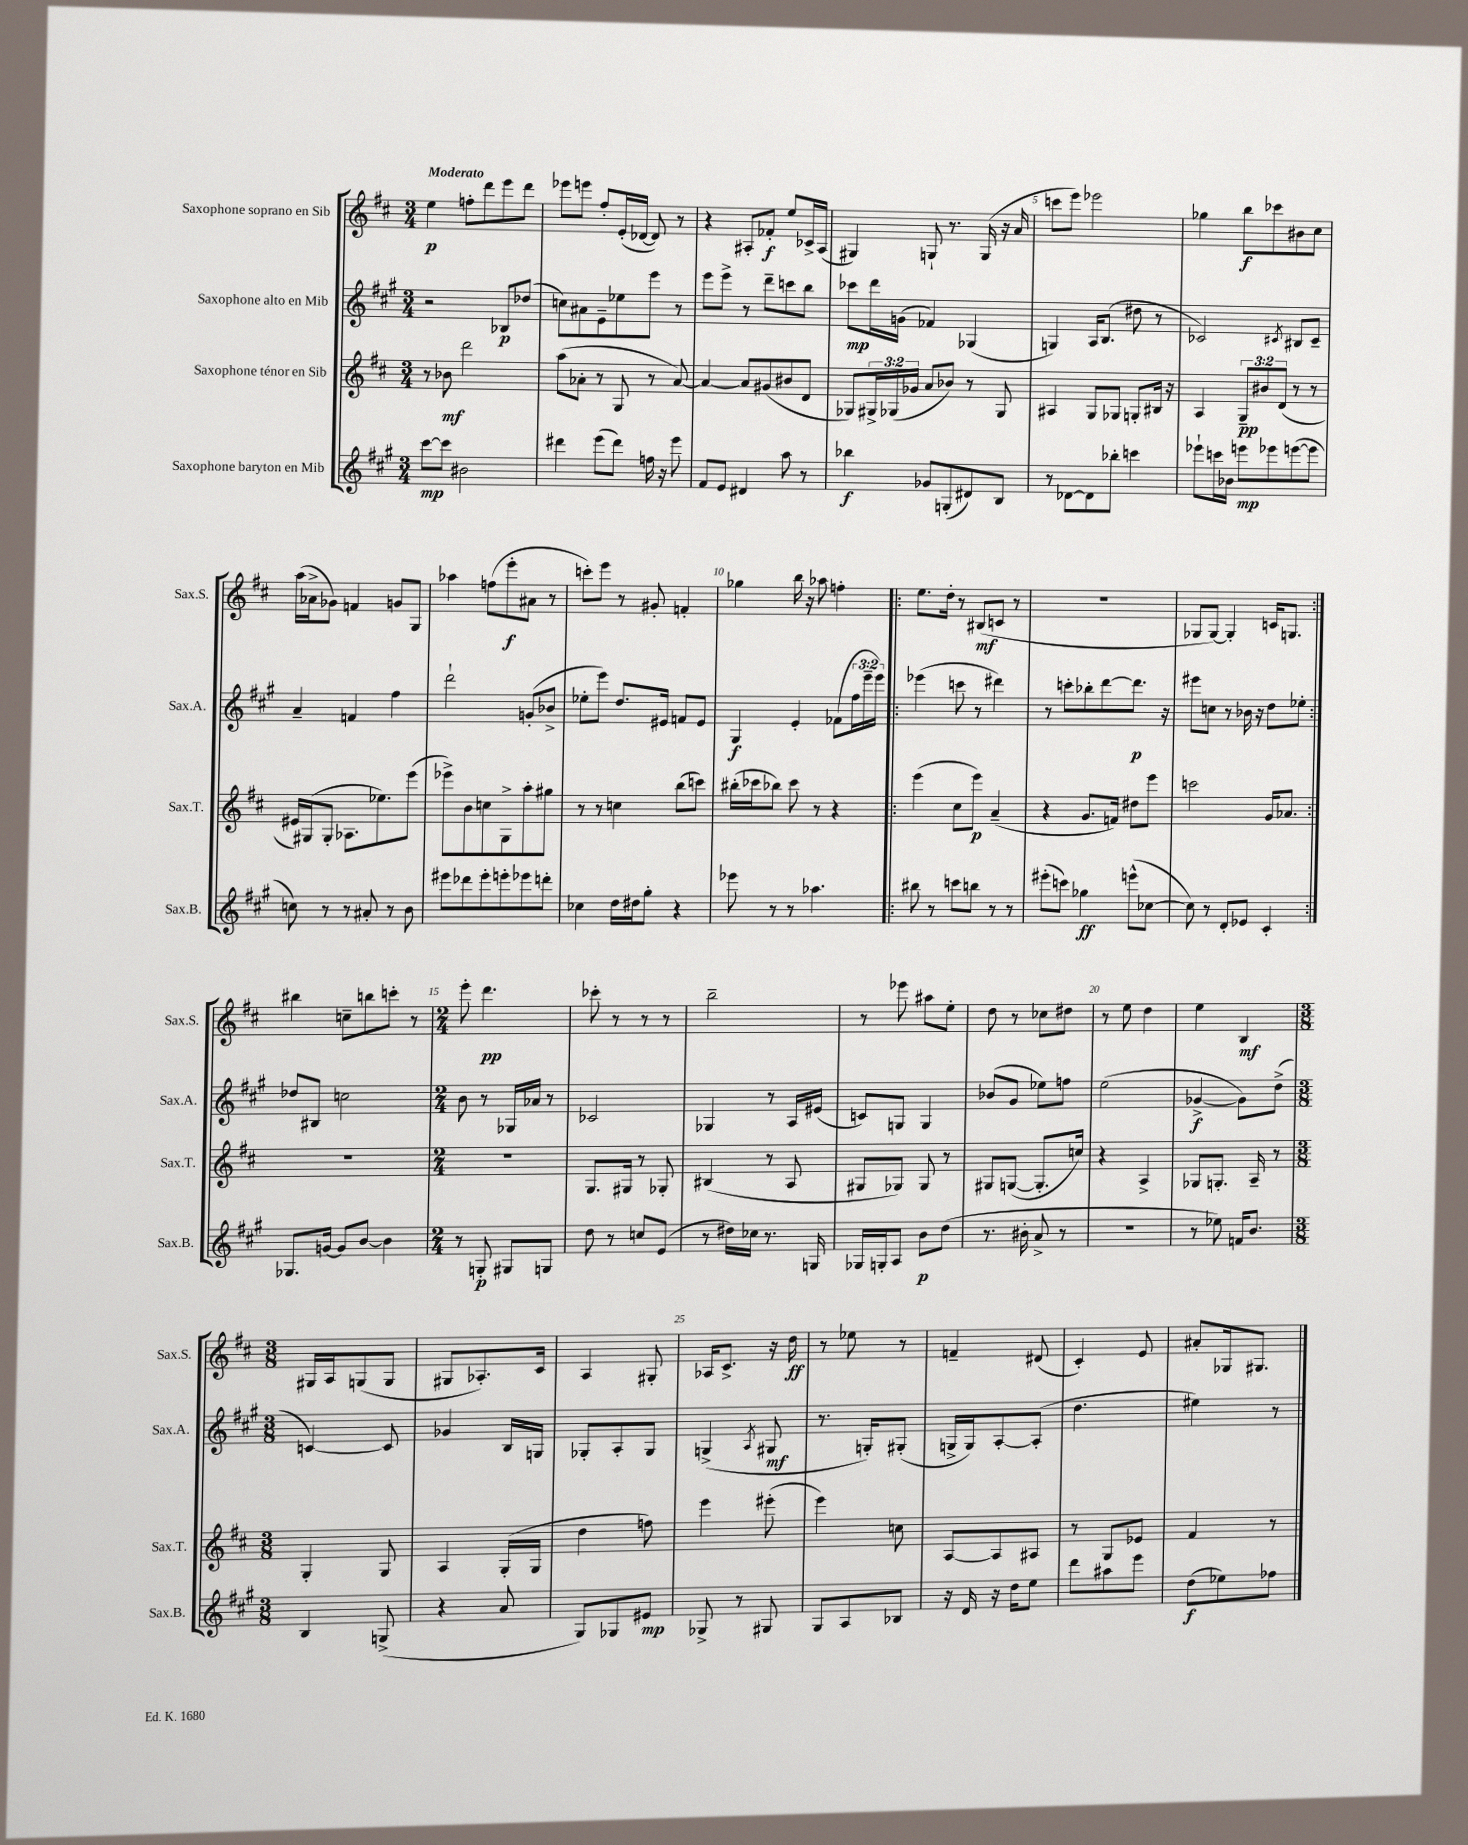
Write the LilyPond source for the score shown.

<<
\new StaffGroup <<
\new Staff = "s0" \with { instrumentName = "Saxophone soprano en Sib" shortInstrumentName = "Sax.S." } {
    \clef treble \key d \major \numericTimeSignature \time 3/4 \tempo "Moderato"
    e''4\p f''8-. d'''8 e'''8 d'''8 |
    ees'''8 e'''8 fis''8-. e'16-.( des'16~ des'8) r8 |
    r4 ais8-. fes'8-.\f e''8 ces'16-> ais16( |
    gis4) g8-! r8. g16( r16 a'16 |
    c'''8 e'''8) ees'''2 |
    ges''4 b''8\f ces'''8 bis'8 cis''8 |
    a''16( aes'16-> ges'8) f'4 g'8 g8 |
    aes''4 f''8( e'''8-.\f ais'8 r8 |
    c'''8-.) e'''8 r8 gis'8-. f'4-. |
    ges''4 b''16 r16 aes''8 f''4-. |
    \repeat volta 2 { e''8. d''16-. r8 bis8\mf( c'8 r8 |
    R2. |
    ges8 ges8~) ges4-. c'16 g8. | }
    bis''4 c''8-- b''8 c'''8-. r8 |
    \numericTimeSignature \time 2/4 e'''8-. d'''4.\pp |
    ces'''8-. r8 r8 r8 |
    b''2-- |
    r8 ees'''8 ais''8 e''8-. |
    d''8 r8 ces''8 dis''8 |
    r8 e''8 d''4 |
    e''4 b4\mf |
    \numericTimeSignature \time 3/8 gis16 a16 g8( g8 |
    gis8 aes8.-.) cis'16 |
    a4 gis8-. |
    aes16 cis'8.-> r16 d''16\ff |
    r8 ees''8 r8 |
    f'4-- dis'8( |
    cis'4-.) e'8 |
    ais'8-. ges16 gis8. \bar "|." |
}
\new Staff = "s1" \with { instrumentName = "Saxophone alto en Mib" shortInstrumentName = "Sax.A." } {
    \clef treble \key a \major \numericTimeSignature \time 3/4 \override Staff.TupletNumber.text = #tuplet-number::calc-fraction-text
    r2 bes8\p des''8( |
    c''8) ais'8 e'8-- ees''8 e'''8 r8 |
    e'''8 e'''8-> r8 d'''8-- c'''8 b''8 |
    ces'''8\mp d'''16 g'16( fes'4) ges4( |
    g4) a16 b8.( dis''8 r8 |
    ces'2) \acciaccatura { cis'8 } bis8 cis'8-- |
    a'4-- f'4 fis''4 |
    d'''2-! g'8-.( bes'8-> |
    ees''8-. e'''8) d''8. eis'16 f'8 eis'8 |
    gis4\f e'4-. fes'8( \tuplet 3/2 { fis''16 e'''16-- e'''16) } |
    \repeat volta 2 { ees'''4( c'''8 r8 dis'''4) |
    r8 c'''8-. bes''8-. d'''8~ d'''8.\p r16 |
    eis'''8 c''8 r8 bes'16 r16 d''8 ees''8-. | }
    des''8 bis8 c''2 |
    \numericTimeSignature \time 2/4 b'8 r8 ges16 aes'16 r8 |
    ces'2 |
    ges4 r8 a16 eis'16( |
    c'8) g8 g4 |
    bes'8( gis'8 ees''8) f''8 |
    e''2( |
    ges'4~->\f ges'8) d''8->( |
    \numericTimeSignature \time 3/8 c'4~) c'8 |
    ges'4 b16 g16 |
    ges8-. a8-. ges8 |
    g4->( \acciaccatura { a8 } gis8\mf |
    r8. g16-.) gis8-.( |
    g16-> g16) a8~-. a8-.( |
    d''4. |
    eis''4) r8 \bar "|." |
}
\new Staff = "s2" \with { instrumentName = "Saxophone ténor en Sib" shortInstrumentName = "Sax.T." } {
    \clef treble \key d \major \numericTimeSignature \time 3/4 \override Staff.TupletNumber.text = #tuplet-number::calc-fraction-text
    r8 bes'8\mf d'''2 |
    a''8( aes'8-. r8 g8 r8 aes'8~) |
    aes'4~ aes'8 gis'8( bis'8 d'8 |
    ges8) \tuplet 3/2 { gis16-> ges16( ges'16 } a'8 bes'8) r8 ges8 |
    ais4 g8 ges8 g8-. bis16 r16 |
    a4 \tuplet 3/2 { g8--\pp bis'8 d'8( } r8 r8 |
    eis'16) gis16( gis8-. aes8. ees''8.) e'''8( |
    ees'''8->) b'8 c''8 g8-> a''8-. gis''8 |
    r8 r8 c''4 b''8( c'''8) |
    bis''16-.( ces'''16 bes''8) ces'''8 r8 r4 |
    \repeat volta 2 { e'''4( cis''8 e'''8\p) a'4--( |
    r4 g'8. f'16) dis''8 e'''8 |
    c'''2 g'16 aes'8. | }
    R2. |
    \numericTimeSignature \time 2/4 R2 |
    g8. gis16 r8 ges8-. |
    bis4( r8 a8 |
    gis8 ges8) ges8 r8 |
    gis8 g8~( g8.-. c''16) |
    r4 a4-> |
    ges8 g8.-. a16-- r8 |
    \numericTimeSignature \time 3/8 g4-. g8 |
    a4 g16-.( g16 |
    d''4 f''8) |
    e'''4 eis'''8-.( |
    e'''4) c''8 |
    a8~ a8 ais8 |
    r8 g8 ees'8 |
    fis'4 r8 \bar "|." |
}
\new Staff = "s3" \with { instrumentName = "Saxophone baryton en Mib" shortInstrumentName = "Sax.B." } {
    \clef treble \key a \major \numericTimeSignature \time 3/4
    cis'''8~\mp cis'''8 bis'2 |
    dis'''4 e'''8( dis'''8) f''16 r16 e'''8 |
    fis'8 e'8 dis'4 a''8 r8 |
    bes''4\f ges'8 g8-.( dis'8) b8 |
    r8 des'8~ des'8 bes''8-. c'''4 |
    ees'''8-! c'''16 bes'16 e'''8\mp ees'''8 e'''8~( e'''8 |
    c''8) r8 r8 ais'8-. r8 b'8 |
    eis'''8 des'''8 eis'''8-. e'''8-. ees'''8 d'''8-. |
    ces''4 d''16 dis''16 gis''8-. r4 |
    ees'''8 r8 r8 aes''4. |
    \repeat volta 2 { bis''8 r8 c'''8 b''8 r8 r8 |
    eis'''8-.( c'''8) ges''4\ff e'''8-^( ces''8~ |
    ces''8) r8 d'8-. ees'8 cis'4-. | }
    ges8. g'16~ g'8 b'8~ b'4 |
    \numericTimeSignature \time 2/4 r8 g8-.\p gis8 g8 |
    d''8 r8 c''8 e'8( |
    r8 dis''16) ces''16 r8. g16 |
    ges16 g16-. a8 b'8\p d''8( |
    r8. bis'16-. a'8-> r8 |
    R2 |
    r8 ees''8) f'16 b'8. |
    \numericTimeSignature \time 3/8 b4 g8->( |
    r4 a'8 |
    gis8) ges8 eis'8\mp |
    ges8-> r8 gis8 |
    gis8 a8 bes8 |
    r16 d'16 r16 d''16 e''8 |
    d'''8 ais''8 e'''8 |
    d''8\f( ees''8) fes''8 \bar "|." |
}
>>
>>
\layout { \context { \Score \override BarNumber.break-visibility = ##(#f #t #t) barNumberVisibility = #(every-nth-bar-number-visible 5) } }
